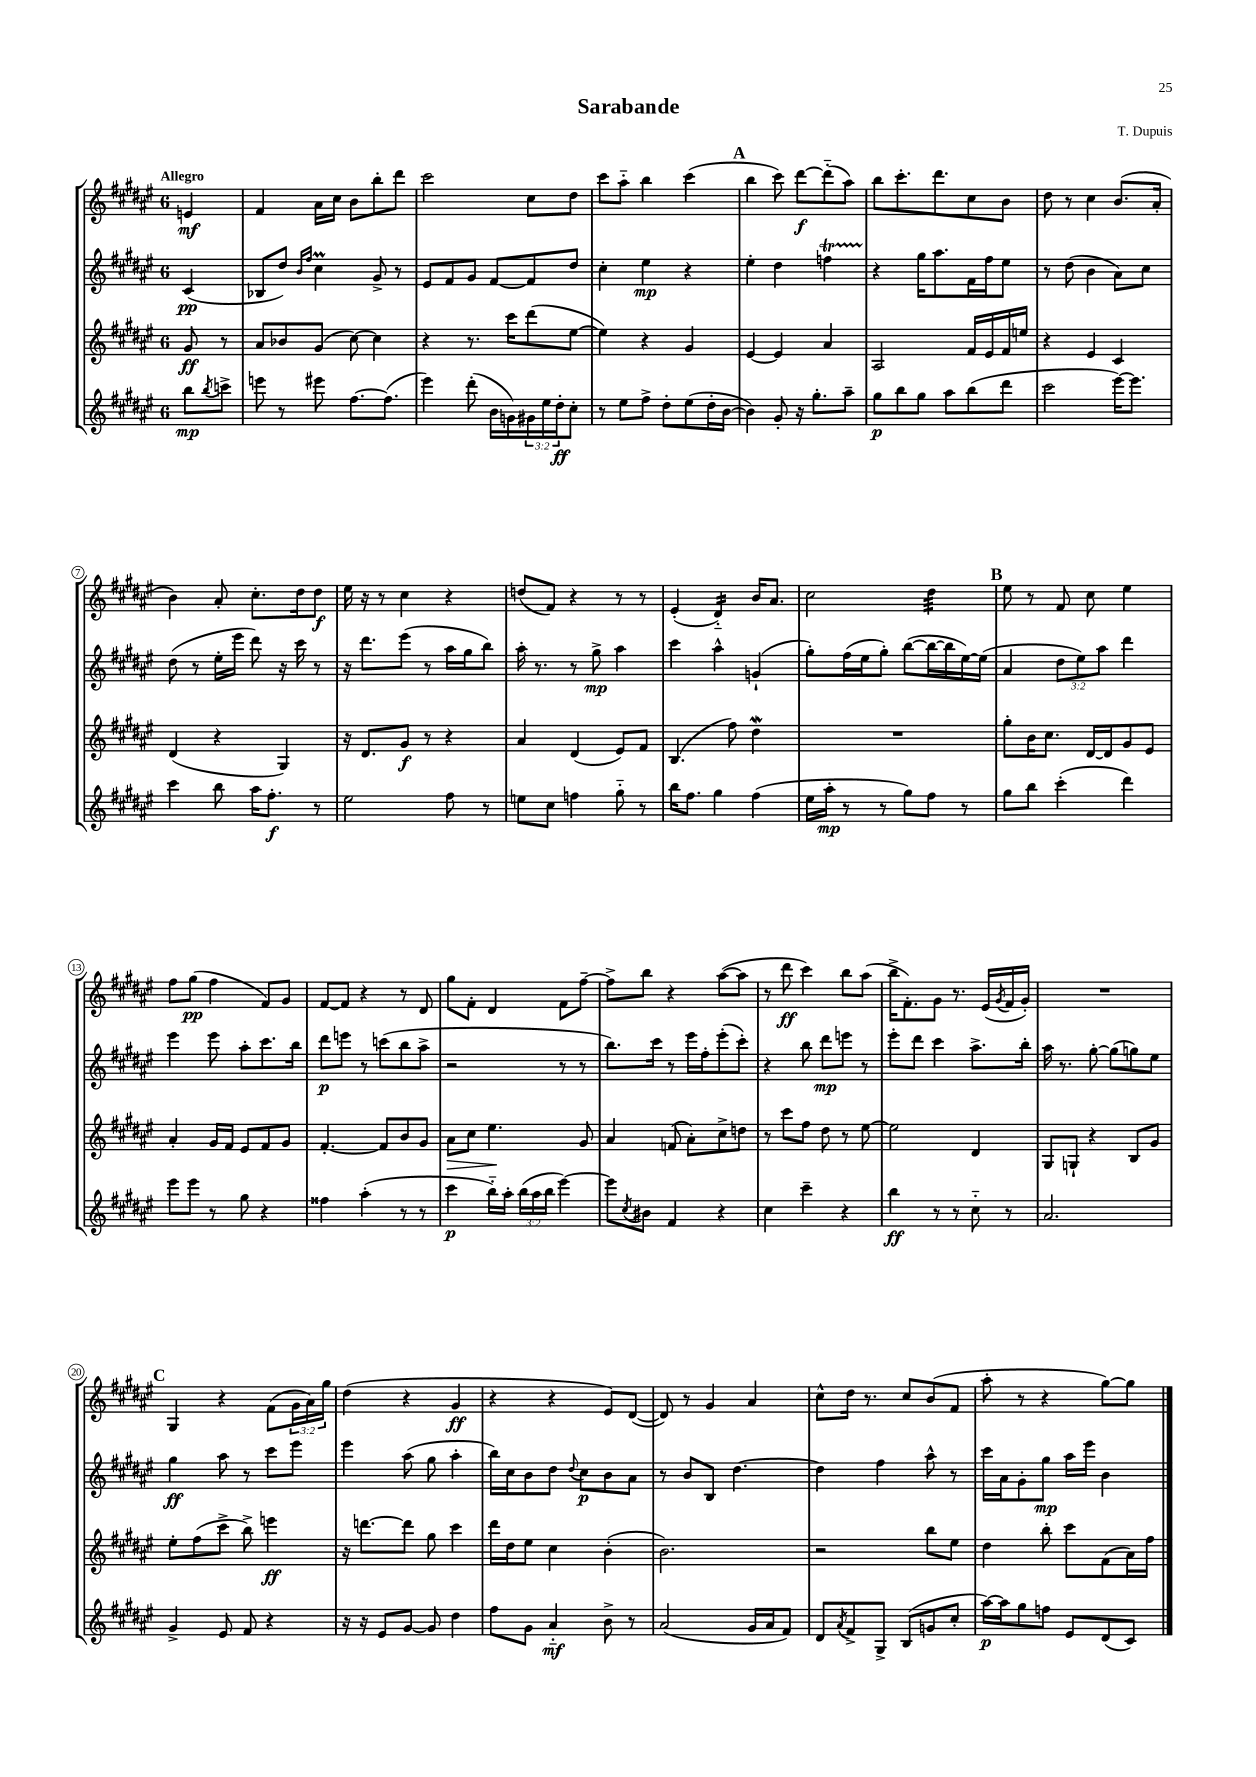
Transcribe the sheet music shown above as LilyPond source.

\header { title = "Sarabande" composer = "T. Dupuis" }
<<
\new StaffGroup <<
\new Staff = "s0" {
    \clef treble \key fis \major \once \override Staff.TimeSignature.style = #'single-digit \time 6/8 \override Staff.TupletNumber.text = #tuplet-number::calc-fraction-text \partial 4 \tempo "Allegro"
    e'4\mf |
    fis'4 ais'16 cis''16 b'8 b''8-. dis'''8 |
    cis'''2 cis''8 dis''8 |
    cis'''8 ais''8-_ b''4 cis'''4( |
    \mark \markup { \bold "A" } b''4 cis'''8) dis'''8~\f dis'''8-_( ais''8) |
    b''8 cis'''8.-. dis'''8. cis''8 b'8 |
    dis''8 r8 cis''4 b'8.( ais'16-. |
    b'4) ais'8-. cis''8.-. dis''16 dis''8\f |
    eis''16 r16 r8 cis''4 r4 |
    d''8( fis'8) r4 r8 r8 |
    eis'4-.( dis'4:16-_) b'16 ais'8. |
    cis''2 dis''4:32 |
    \mark \markup { \bold "B" } eis''8 r8 fis'8 cis''8 eis''4 |
    fis''8 gis''8\pp( fis''4 fis'8) gis'8 |
    fis'8~ fis'8 r4 r8 dis'8 |
    gis''8 fis'8-. dis'4 fis'8 fis''8~-- |
    fis''8-> b''8 r4 ais''8~( ais''8 |
    r8 dis'''8\ff cis'''4) b''8 ais''8( |
    b''16-> fis'8.-.) gis'8 r8. eis'16( \acciaccatura { gis'8 } fis'16 gis'16-.) |
    R2. |
    \mark \markup { \bold "C" } gis4 r4 fis'8( \tuplet 3/2 { gis'16 ais'16) gis''16 } |
    dis''4( r4 gis'4\ff |
    r4 r4 eis'8) dis'8~( |
    dis'8) r8 gis'4 ais'4 |
    cis''8-^ dis''16 r8. cis''8 b'8( fis'8 |
    ais''8-. r8 r4 gis''8~) gis''8 \bar "|." |
}
\new Staff = "s1" {
    \clef treble \key fis \major \once \override Staff.TimeSignature.style = #'single-digit \time 6/8 \override Staff.TupletNumber.text = #tuplet-number::calc-fraction-text \partial 4
    cis'4\pp( |
    bes8 dis''8) \grace { b'16 fis''16 } cis''4\prall gis'8-> r8 |
    eis'8 fis'8 gis'8 fis'8~ fis'8 dis''8 |
    cis''4-. eis''4\mp r4 |
    \mark \markup { \bold "A" } eis''4-. dis''4 f''4\startTrillSpan |
    r4\stopTrillSpan gis''16 ais''8. fis'16 fis''16 eis''8 |
    r8 dis''8( b'4 ais'8) cis''8 |
    dis''8( r8 eis''16-. eis'''16 dis'''8) r16 cis'''16 r8 |
    r16 dis'''8. eis'''8( r8 ais''16 gis''16 b''8) |
    ais''16-. r8. r8 gis''8->\mp ais''4 |
    cis'''4 ais''4-^ g'4-!( |
    gis''8-.) fis''16( eis''16 gis''8-.) b''8~( b''16~ b''16 eis''16~) eis''16( |
    \mark \markup { \bold "B" } ais'4 \tuplet 3/2 { dis''8 eis''8) ais''8 } dis'''4 |
    eis'''4 eis'''8 ais''8-. cis'''8. b''16 |
    dis'''8\p e'''8 r8 c'''8( b''8 ais''8-> |
    r2 r8 r8 |
    b''8.) cis'''16 r8 eis'''16 fis''16-. eis'''8-.( cis'''8-.) |
    r4 b''8 dis'''8\mp e'''8 r8 |
    eis'''8-. dis'''8 cis'''4 ais''8.-> b''16-. |
    ais''16 r8. gis''8~-. gis''8( g''8) eis''8 |
    \mark \markup { \bold "C" } gis''4\ff ais''8 r8 cis'''8 eis'''8 |
    eis'''4 ais''8( gis''8 ais''4-. |
    b''16) cis''16 b'8 dis''8 \appoggiatura { dis''8 } cis''8\p b'8 ais'8 |
    r8 b'8 b8 dis''4.~ |
    dis''4 fis''4 ais''8-^ r8 |
    cis'''16 ais'16 gis'8-. gis''8\mp ais''16 eis'''16 b'4 \bar "|." |
}
\new Staff = "s2" {
    \clef treble \key fis \major \once \override Staff.TimeSignature.style = #'single-digit \time 6/8 \partial 4
    gis'8\ff r8 |
    ais'8 bes'8 gis'8( cis''8~) cis''4 |
    r4 r8. cis'''16 dis'''8( eis''8~ |
    eis''4) r4 gis'4 |
    \mark \markup { \bold "A" } eis'4~ eis'4 ais'4 |
    ais2 fis'16 eis'16 fis'16 e''16 |
    r4 eis'4 cis'4 |
    dis'4( r4 gis4) |
    r16 dis'8. gis'8\f r8 r4 |
    ais'4 dis'4( eis'8) fis'8 |
    b4.( fis''8) dis''4\mordent |
    R2. |
    \mark \markup { \bold "B" } gis''8-. b'16 cis''8. dis'16~ dis'16 gis'8 eis'8 |
    ais'4-. gis'16 fis'16 eis'8 fis'8 gis'8 |
    fis'4.~-. fis'8 b'8 gis'8 |
    ais'8\> cis''8 eis''4.\! gis'8 |
    ais'4 f'8( ais'8-.) cis''8-> d''8 |
    r8 cis'''8 fis''8 dis''8 r8 eis''8~ |
    eis''2 dis'4 |
    gis8 g8-! r4 b8 gis'8 |
    \mark \markup { \bold "C" } eis''8-. fis''8( cis'''8-> b''8->) e'''4\ff |
    r16 d'''8.~ d'''8 gis''8 cis'''4 |
    dis'''16 dis''16 eis''8 cis''4 b'4-.( |
    b'2.) |
    r2 b''8 eis''8 |
    dis''4 b''8-. cis'''8 fis'8( ais'16) fis''16 \bar "|." |
}
\new Staff = "s3" {
    \clef treble \key fis \major \once \override Staff.TimeSignature.style = #'single-digit \time 6/8 \override Staff.TupletNumber.text = #tuplet-number::calc-fraction-text \partial 4
    b''8\mp \acciaccatura { b''8 } c'''8-> |
    e'''8 r8 eis'''8 fis''8.~ fis''8.( |
    eis'''4) dis'''8-.( b'16 g'16) \tuplet 3/2 { gis'16 eis''16 dis''16-.\ff } cis''8-. |
    r8 eis''8 fis''8-> dis''8-. eis''8( dis''16-. b'16~ |
    \mark \markup { \bold "A" } b'4) gis'8-. r16 gis''8.-. ais''8-- |
    gis''8\p b''8 gis''8 ais''8 b''8( dis'''8 |
    cis'''2 eis'''16~) eis'''8. |
    cis'''4 b''8 ais''16 fis''8.-.\f r8 |
    eis''2 fis''8 r8 |
    e''8 cis''8 f''4 gis''8-_ r8 |
    b''16 fis''8. gis''4 fis''4( |
    eis''16 ais''16-.\mp r8 r8 gis''8) fis''8 r8 |
    \mark \markup { \bold "B" } gis''8 b''8 cis'''4-.( dis'''4) |
    eis'''8 eis'''8 r8 gis''8 r4 |
    fisis''4 ais''4-.( r8 r8 |
    cis'''4\p b''16-_) ais''16-. \tuplet 3/2 { b''16( ais''16 b''16 } eis'''4~) |
    eis'''8 \acciaccatura { cis''8 } bis'8 fis'4 r4 |
    cis''4 cis'''4-- r4 |
    b''4\ff r8 r8 cis''8-_ r8 |
    ais'2. |
    \mark \markup { \bold "C" } gis'4-> eis'8 fis'8 r4 |
    r16 r16 eis'8 gis'8~ gis'8 dis''4 |
    fis''8 gis'8 ais'4-_\mf b'8-> r8 |
    ais'2( gis'16 ais'16 fis'8) |
    dis'8 \acciaccatura { ais'8 } fis'8-> gis8-> b8( g'8 cis''8-. |
    ais''16~\p) ais''16 gis''8 f''8 eis'8 dis'8( cis'8) \bar "|." |
}
>>
>>
\layout { \context { \Score \override BarNumber.stencil = #(make-stencil-circler 0.1 0.3 ly:text-interface::print) } }
